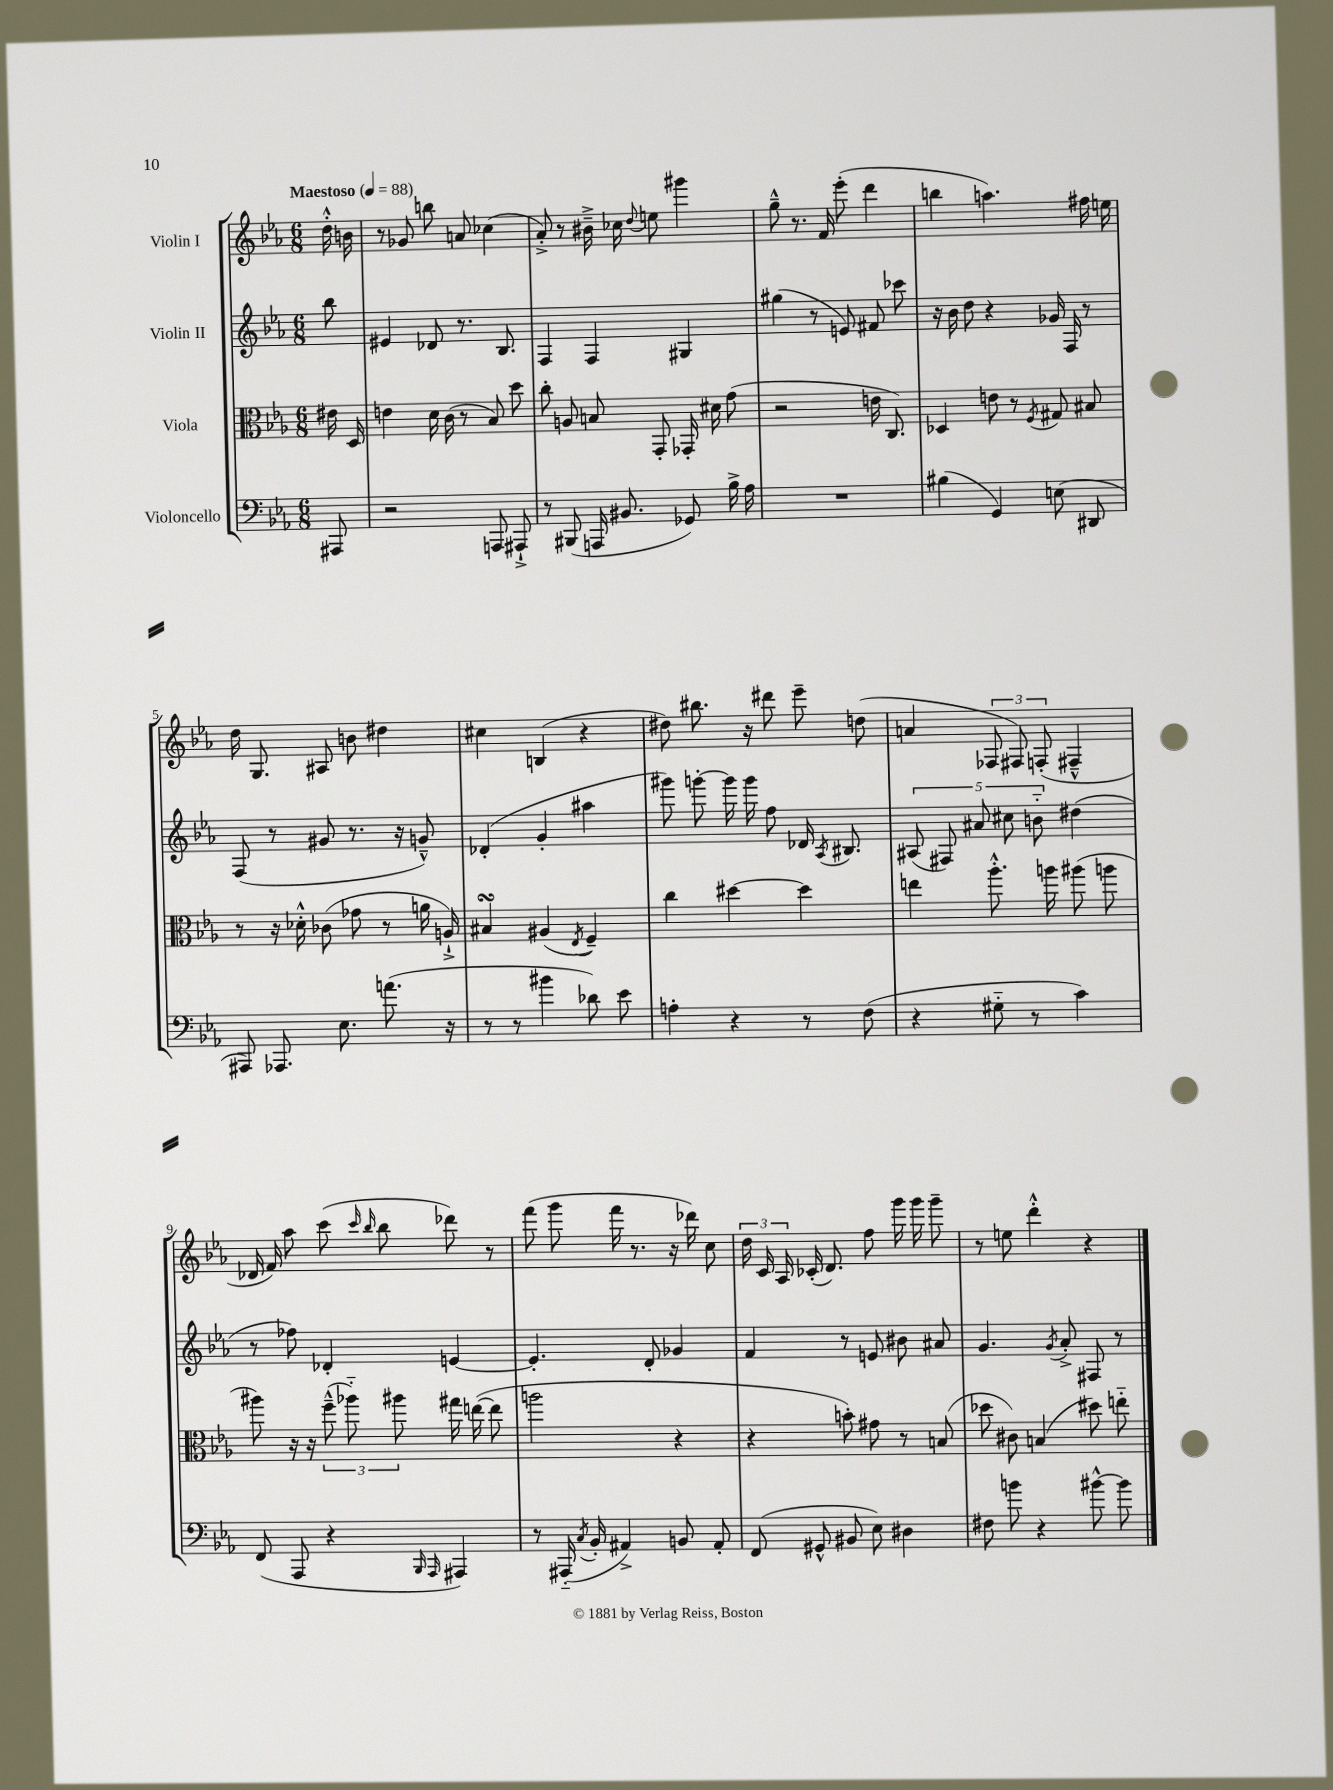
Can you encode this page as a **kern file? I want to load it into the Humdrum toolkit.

**kern	**kern	**kern	**kern
*part4	*part3	*part2	*part1
*staff4	*staff3	*staff2	*staff1
*I"Violoncello	*I"Viola	*I"Violin II	*I"Violin I
*clefF4	*clefC3	*clefG2	*clefG2
*k[b-e-a-]	*k[b-e-a-]	*k[b-e-a-]	*k[b-e-a-]
*M6/8	*M6/8	*M6/8	*M6/8
*MM88	*MM88	*MM88	*MM88
=	=	=	=
!	!	!	!LO:TX:a:B:t=Maestoso
8AAA#X/	16e#X\	8bb-\	16dd'^^\
.	16D/	.	16bn\
=1	=1	=1	=1
2r	4en\	4e#X/	8r
.	.	.	8g-X/
.	16d\	8d-X/	8bbn\
.	(16c\	.	.
.	8r	8.r	8an/
8AAAn/	8B-/)	.	(4cc-X\
.	.	8.B-/	.
8AAA#X`^/	8dd\	.	.
=2	=2	=2	=2
8r	8cc'\	4F/	8a-'^/)
(8BBB#X/	8An/	.	8r
16AAAn/	8Bn/	4F/	16b#X~^\
8.BB#X/	.	.	16cc-X\
.	.	.	8qqdd/
.	8GG'/	.	8een\
8GG-X/)	16GG-X'/	4G#X/	4ggg#X\
.	16d#X\	.	.
16B-^\	(8g\	.	.
16A-\	.	.	.
=3	=3	=3	=3
2.r	2r	(4gg#X\	8gg~^^\
.	.	.	8.r
.	.	8r	.
.	.	.	16f/
.	.	8en/)	(8eee-'\
.	16en\	8f#X/	4ddd\
.	8.C/)	.	.
.	.	8ccc-X\	.
=4	=4	=4	=4
(4B#X\	4D-X/	16r	4bbn\
.	.	16b-\	.
.	.	8dd\	.
4GG/)	8en\	4r	4.aan\)
.	8r	.	.
.	8qF/	.	.
(8En\	8G#X/	16g-X/	.
.	.	16F/	.
8DD#X/	8B#X/	8r	16ff#X\
.	.	.	16een\
!!LO:LB:g=z
=5	=5	=5	=5
8AAA#X/)	8r	(8F/	16dd\
.	.	.	8.G/
8.AAA-X/	16r	8r	.
.	16d-X'^^\	.	.
.	(8c-X\	8g#X/	8A#X/
8.E-\	.	.	.
.	8g-X\	8.r	8bn\
(8.an\	8r	.	4dd#X\
.	.	16r	.
.	16an\	8gn~^^/)	.
16r	16An`^/)	.	.
=6	=6	=6	=6
8r	4B#XsSsS/	(4d-X'/	4cc#X\
8r	.	.	.
4b#X\	(4A#X/	4g'/	(4Bn/
.	8qE-/	.	.
8d-X\)	4F~/)	4aa#X\	4r
8e-\	.	.	.
=7	=7	=7	=7
4An'\	4cc\	8ggg#X\)	8dd#X\)
.	.	[8gggn'\	8.bb#X\
4r	[4dd#X\	16ggg\]	.
.	.	16ggg\	16r
.	.	8ff\	8ddd#X\
8r	4dd#\]	16d-X/	8eee-~\
.	.	8qA-/	.
.	.	8.B#X/	.
(8F\	.	.	(8ddn\
=8	=8	=8	=8
4r	4een\	(10A#X/	4an/
.	.	10F#X/)	.
.	.	10a#X/	.
8G#X\	8.aa-'^^\	.	12F-X/
.	.	10cc#X\	.
.	.	.	12F#X/)
8r	.	.	.
.	.	10bn\	.
.	.	.	(12Fn'/
.	16aan\	.	.
4c\)	(8aa#X\	(4dd#X\	4F#X~^^/
.	8aan\	.	.
!!LO:LB:g=z
=9	=9	=9	=9
(8FF/	8aa#X\)	8r	16d-X/
.	.	.	16f/)
8AAA-/	16r	8ff-X\)	8aa-\
.	16r	.	.
4r	(12ff~^^\	4d-X'/	(8ccc\
.	12aa-X\)	.	.
.	.	.	16qqccc/
.	.	.	16qqbb-/
.	.	.	8bb-\
.	12aa#X\	.	.
16qqBBB-/	.	.	.
16qqAAA-/	.	.	.
4AAA#X/)	16gg#X\	[4en/	8ddd-X\)
.	([16een\	.	.
.	8ee\]	.	8r
=10	=10	=10	=10
8r	2aan\	4.e'/]	(8fff\
(16AAA#X/	.	.	8ggg\
8qC/	.	.	.
16BB-'/	.	.	.
4AA#X^/)	.	.	16fff\
.	.	.	8.r
.	.	8d'/	.
8BBn/	4r	4g-X/	16r
.	.	.	16ddd-X\)
8AA#'/	.	.	8cc\
=11	=11	=11	=11
(8FF/	4r	4f/	24dd\
.	.	.	24c/
.	.	.	24A-/
8GG#X^^/	.	.	(16c-X'/
.	.	.	8.d/)
8BB#X/	8bn'\)	8r	.
8E-\)	8g#X\	8en/	8ff\
4D#X\	8r	8b#X\	16ggg\
.	.	.	16ggg\
.	(8Bn/	8a#X/	8ggg~\
=12	=12	=12	=12
8F#X\	8dd-X\	4.g/	8r
8bn\	8c#X\)	.	8een\
4r	(4Bn/	.	4ddd'^^\
.	.	8qg/	.
.	.	8a-'^/	.
[8b#X^^\	8dd#X\)	8F#X/	4r
8b#\]	8een\	8r	.
==	==	==	==
*-	*-	*-	*-
